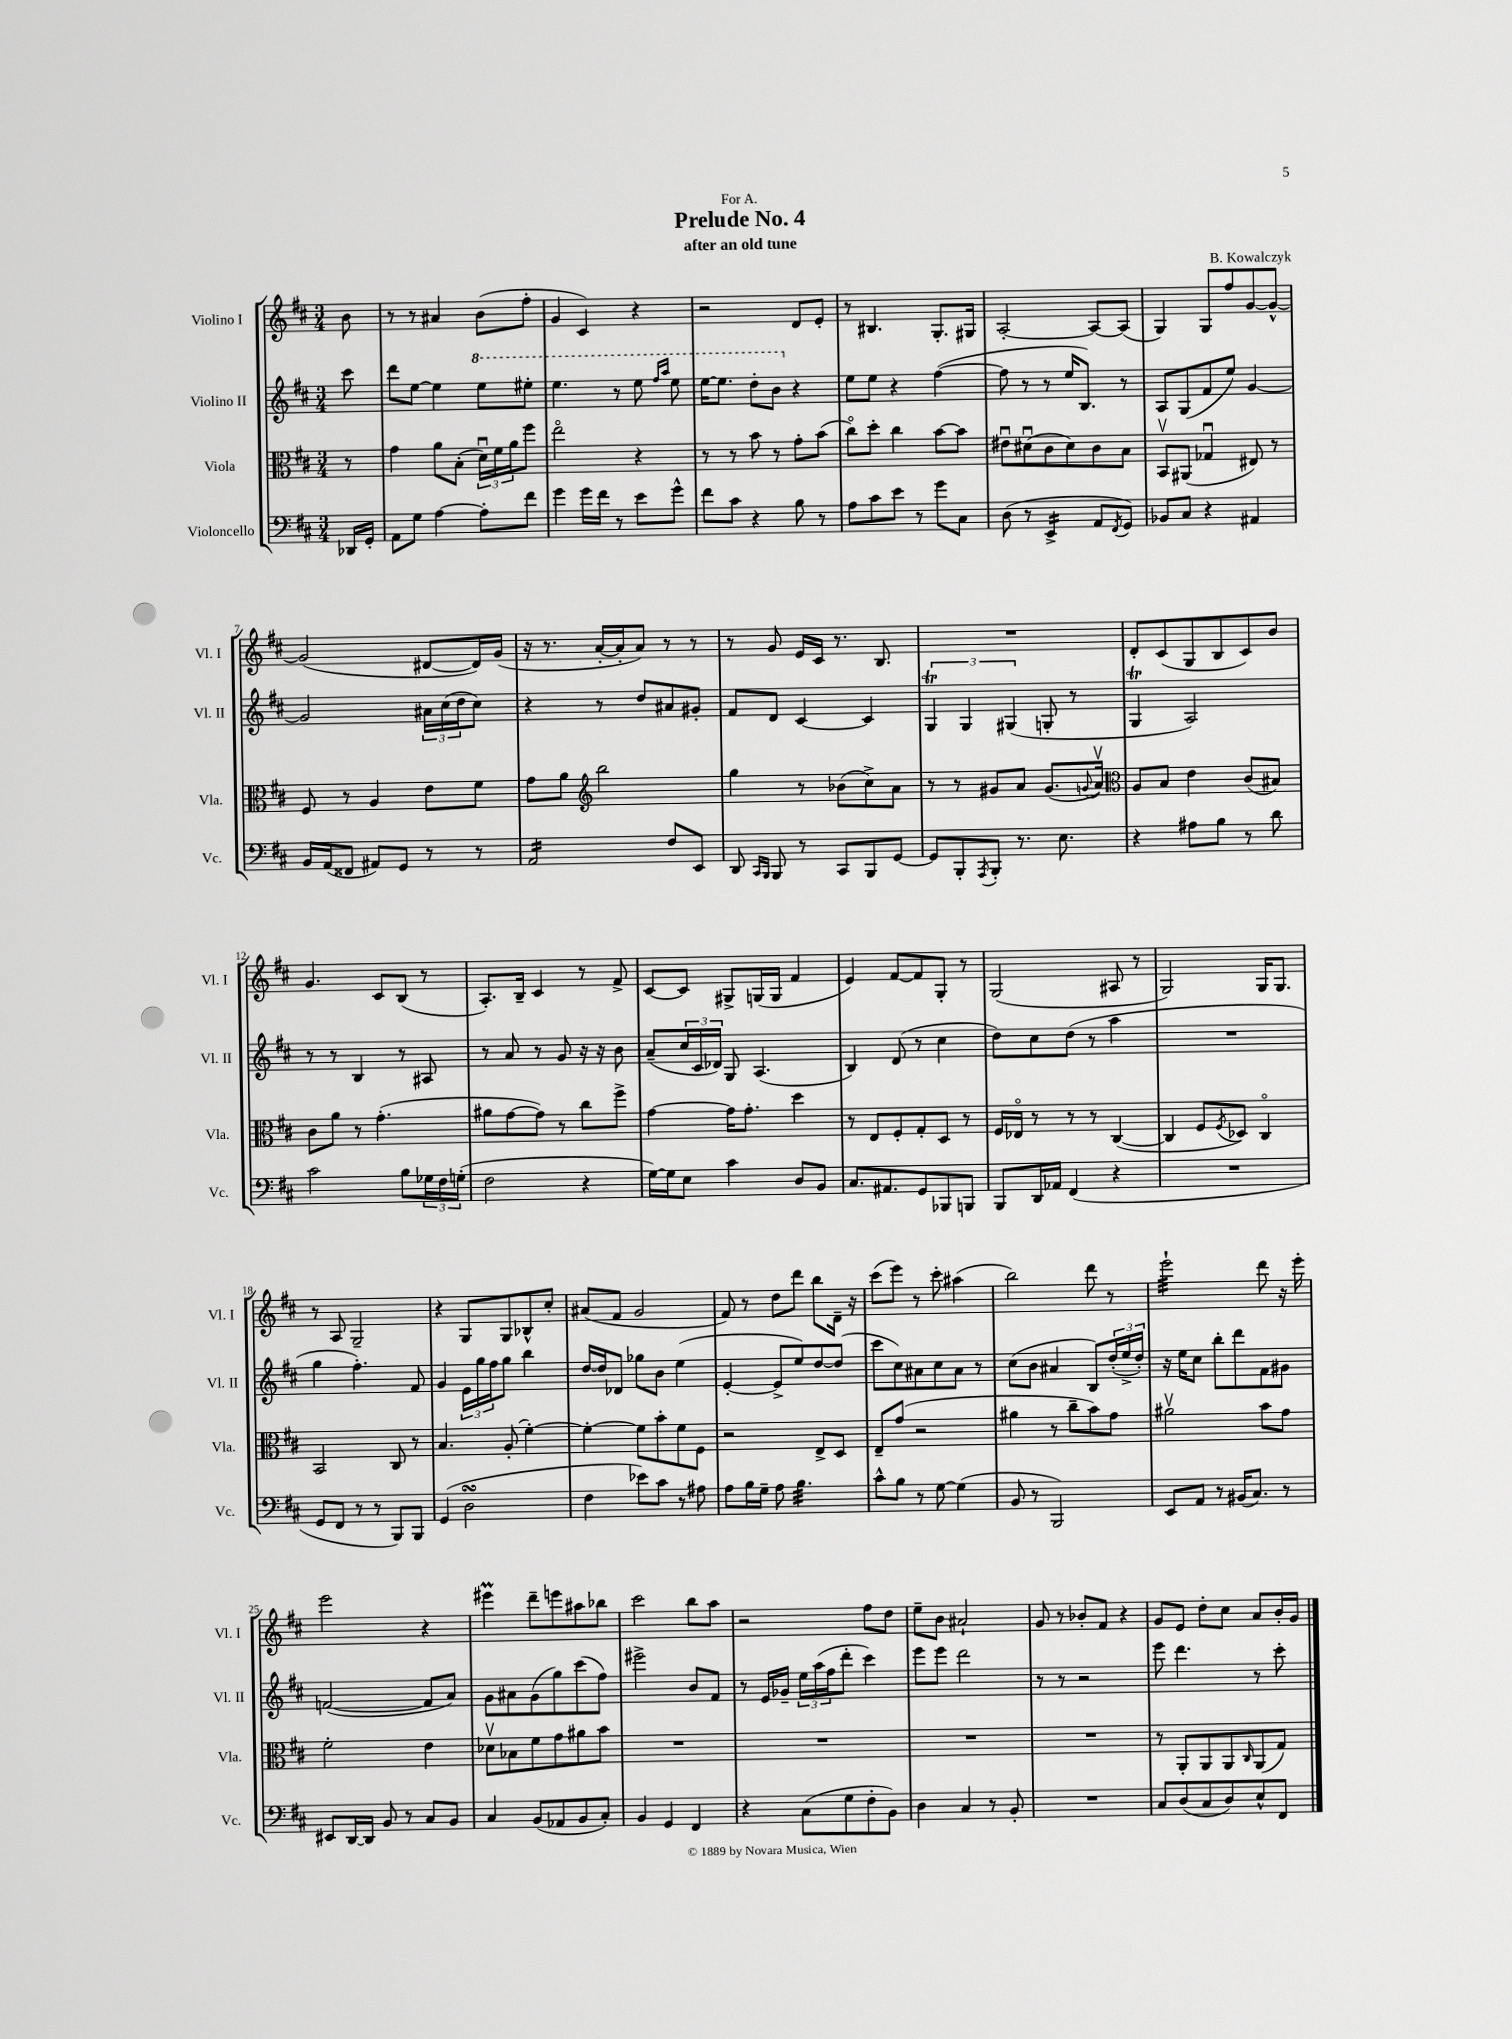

**kern	**kern	**kern	**kern
*staff4	*staff3	*staff2	*staff1
*clefF4	*clefC3	*clefG2	*clefG2
*k[f#c#]	*k[f#c#]	*k[f#c#]	*k[f#c#]
*M3/4	*M3/4	*M3/4	*M3/4
16DD-/LL	8r	8ccc#\	8b\
16GG'/JJ	.	.	.
=	=	=	=
8AA\L	4g\	8ddd\L	8r
8G\J	.	[8ee\J	8r
[4A\	8a\L	4ee\]	4a#/
.	(8B'\J	.	.
8A'\]L	24du\LL)	8eee\L	(8b\L
.	24f#\	.	.
.	24a\J	.	.
8f#\J	8ff#\J	8eee#'\J	8ff#'\J
=	=	=	=
4g\	2eeo\	4.eee\	4g/
16g\LL	.	.	4c#/)
16f#\JJ	.	.	.
8r	.	8r	.
8e\L	4r	8eee\	4r
.	.	16qqfff#/LL	.
.	.	16qqaaa/JJ	.
8g^^\J	.	8eee\	.
=	=	=	=
8f#\L	8r	[16eee\LK	2r
.	.	8.eee\]J	.
8c#\J	8r	.	.
4r	8b\	8ddd'\L	.
.	8r	8bb\J	.
8B\	8g'\L	4r	8d/L
8r	(8b\J	.	8e'/J
=	=	=	=
8A\L	8cc#o\L)	8ee\L	8r
8c#\	8dd'\J	8ee\J	4.B#/
8e\J	4cc#\	4r	.
8r	.	.	.
8g\L	[8b\L	([4ff#\	8.G'/L
8C#\J	8b\]J	.	.
.	.	.	16G#/Jk
=	=	=	=
(8D\	8e#u\L	8ff#\]	[2A'/
8r	(8d#u\	8r	.
4EE^/	8c#\	8r	.
.	8d#\)	16ee/LK	.
.	.	8.B/J)	.
8AA/L	8c#\	.	8A/_L
8qFF#/	.	.	.
8GG/J)	8B\J	8r	(8A/]J
=	=	=	=
8BB-/L	8BBv/L	8A/L	4G/)
8C#/J	(8AA#/J	(8G/	.
4r	4G-u/	8f#/	8G/L
.	.	8ee/J)	8ff#/
4AA#/	8E#/)	[4g/	[8g/
.	8r	.	8g^^/_J
=	=	=	=
16BB/LL	8F#/	2g/]	(2g/]
(16AA/J	.	.	.
8FF##/J	8r	.	.
8AA#/L)	4A/	.	.
8GG/J	.	.	.
8r	8e\L	24a#\LL	[8d#/L
.	.	(24cc#\	.
.	.	24dd\J	.
8r	8f#\J	8cc#\J)	16d#/]L)
.	.	.	(16g/JJ
=	=	=	=
2AA/	8g\L	4r	16r
.	.	.	8.r
.	8a\J	.	.
*	*clefG2	*	*
.	2bb\	8r	[16a'/LL
.	.	.	16a'/]J
.	.	8dd/L	8a/J)
8F#/L	.	8a#/	8r
8EE/J	.	8g#'/J	8r
=	=	=	=
8DD/	4gg\	8f#/L	8r
16qqCC#/LL	.	.	.
16qqBBB/JJ	.	.	.
8BBB/	.	8d/J	8g/
8r	8r	[4c#/	16e/LL
.	.	.	16c#/JJ
8CC#/L	(8b-\L	.	8.r
8BBB/	8cc#^\)	4c#/]	.
.	.	.	8.B/
[8GG/J	8a\J	.	.
=	=	=	=
8GG/]L	8r	6G/	2.r
8BBB'/	8r	.	.
.	.	6G/	.
8qAAA/	.	.	.
8BBB'/J	8g#/L	.	.
.	.	(6G#/	.
8.r	8a/J	.	.
.	(8.g#/L	8G'/	.
8.E\	.	.	.
.	.	8r	.
.	8qqg/	.	.
.	16av/Jk)	.	.
=	=	=	=
*	*clefC3	*	*
4r	8A/L	4G/	8d'/L
.	8B/J	.	(8c#/
8A#\L	4e\	2A/)	8G/
8B\J	.	.	8B/
8r	(8c#/L	.	8c#/)
8d\	8B#/J)	.	8b/J
=	=	=	=
2c#\	8c#\L	8r	4.g/
.	8a\J	8r	.
.	8r	4B/	.
.	(4.g'\	.	8c#/L
8B\L	.	8r	(8B/J
24G-\L	.	8A#/	8r
24F#\	.	.	.
(24G'\JJ	.	.	.
=	=	=	=
2F#\	8a#\L	8r	8.A'/L)
.	[8g\	8a/	.
.	.	.	16B~/Jk
.	8g\]J)	8r	4c#/
.	8r	8g/	.
4r	8cc#\L	16r	8r
.	.	16r	.
.	8ff#^\J	8b\	8f#^/
=	=	=	=
[16G\LL)	[4g\	(8a~/L	[8c#/L
16G\]J	.	.	.
8E\J	.	24cc#/L	8c#/]J
.	.	24c#/	.
.	.	24d-/JJ)	.
4c#\	16g\]LK	8G/	8G#^/L
.	8.g'\J	.	.
.	.	(4.A/	(16G/L
.	.	.	16G/JJ
8D/L	4dd\	.	4f#/
8BB/J	.	.	.
=	=	=	=
8.C#/L	8r	4B/)	4e/)
.	8E/L	.	.
8.AA#/	.	.	.
.	8F#'/	(8d/	[8f#/L
8GG/	8G'/	8r	8f#/]
8BBB-/	8D/J	4cc#\	8G'/J
8BBB/J	8r	.	8r
=	=	=	=
8BBB/L	16F#/LL	8dd\L)	(2G/
.	16E-o/JJ	.	.
16DD/L	8r	8cc#\	.
16AA-/JJ	.	.	.
(4FF#/	8r	(8dd\J	.
.	8r	8r	.
4r	([4C#/	4aa\	8A#/
.	.	.	8r
=	=	=	=
2.r	4C#/]	2.r	2G/)
.	8F#/L	.	.
.	8qF#/	.	.
.	8D-/J)	.	.
.	4C#o/	.	16G/LK
.	.	.	8.G/J
=	=	=	=
8GG/L	2BB/	4gg\	8r
8FF#/J	.	.	8A/
8r	.	4.ff#'\)	2G~/
8r	.	.	.
8BBB/L)	8C#/	.	.
8BBB/J	8r	8f#/	.
=	=	=	=
(4GG/	4.B/	4g/	4r
2D\	.	24e\LL	8G/L
.	.	24gg\	.
.	.	24ff#\J	.
.	(8A'/	8gg\J	8G/
.	[4f#'\)	4bb\	8B-^^/
.	.	.	8cc#'/J
=	=	=	=
4F#\	4f#'\_	[16dd/LL	(8a#/L
.	.	16dd/]J	.
.	.	8d-/J	8f#/J
8e-\L)	8f#\]L	8gg-\L	2g/
8c#\J	8b'\	8b\J	.
8r	8f#\	(4ee\	.
8A#\	8F#\J	.	.
=	=	=	=
8A\L	2r	[4e'/	8f#/)
16B\L	.	.	8r
16G~\JJ	.	.	.
8A\	.	8e^/]L	8dd\L
4.B\	.	8ee/)	8ddd\J
.	8E^/L	[8dd/	8bb\L
.	8D/J	(8dd/]J	16d~\Jk
.	.	.	16r
=	=	=	=
8c#^^\L	8E~/L	8ccc#\L	(8ccc#\L
8B\J	(8g/J	8cc#\)	8eee\J)
8r	2r	8a#\	8r
[8G\	.	8cc#\	8ccc#'\
(4G\]	.	8a#\J	(4aa#\
.	.	8r	.
=	=	=	=
8BB/	4a#\	(8cc#\L	2bb\)
8r	.	8b\J	.
2BBB/)	8r	4a#/	.
.	8cc#~\L	.	.
.	8b\)	8B/L)	8ddd\
.	8g\J	(24dd'/L	8r
.	.	24ee^/	.
.	.	24dd'/JJ)	.
=	=	=	=
8EE/L	2a#v\	16r	2eee`\
.	.	16ee\LK	.
8AA/J	.	8cc#\J	.
8r	.	8bb'\L	.
(16BB#/LK	.	8ddd\	.
8.C#/J)	.	.	.
.	8b\L	8f#\	8ddd\
8r	8g\J	8g#\J	16r
.	.	.	16eee'\
=	=	=	=
8EE#/L	2f#'\	([2f/	2eee\
[16DD/L	.	.	.
16DD/]JJ	.	.	.
8BB/	.	.	.
8r	.	.	.
8C#/L	4e\	8f/]L	4r
8BB/J	.	8a/J)	.
=	=	=	=
4C#/	8d-v\L	8g\L	4eee#\
.	8B-\	8a#\	.
(8BB/L	8f#\	(8g\	8ddd~\L
8AA-/	8g\	8gg\)	8eee\
8BB/	8a#\	(8ccc#\	8aa#\
8C#'/J)	8b\J	8ff#\J)	8bb-\J
=	=	=	=
4BB/	2.r	2eee#^\	2ccc#\
4GG/	.	.	.
4FF#/	.	8b/L	8bb\L
.	.	8f#/J	8aa\J
=	=	=	=
4r	2.r	8r	2r
.	.	16e/LL	.
.	.	16g-~/JJ	.
(8C#\L	.	24ee\LL	.
.	.	(24aa\	.
.	.	24ff#\J	.
8G\	.	8ddd'\J	.
8F#'\	.	4ccc#\)	8ff#\L
8BB\J)	.	.	8dd\J
=	=	=	=
4D\	2.r	8eee\L	8ee~\L
.	.	8eee\J	8b\J
4C#/	.	2ddd\	2a#`/
8r	.	.	.
8BB'/	.	.	.
=	=	=	=
2.r	2.r	8r	8g/
.	.	8r	8r
.	.	2r	8b-'/L
.	.	.	8f#/J
.	.	.	4r
=	=	=	=
8C#/L	8r	8eee\	8g/L
(8D/	8AA'/L	4.ddd\	8e/J
8C#/	8AA/	.	8dd'\L
8D/)	8AA/	.	8cc#\J
.	16qqC#/	.	.
8E^^/	(8AA/	8r	8a/L
8FF#/J	8G/J)	8ccc#'\	16b'/L
.	.	.	16g/JJ
==	==	==	==
*-	*-	*-	*-
